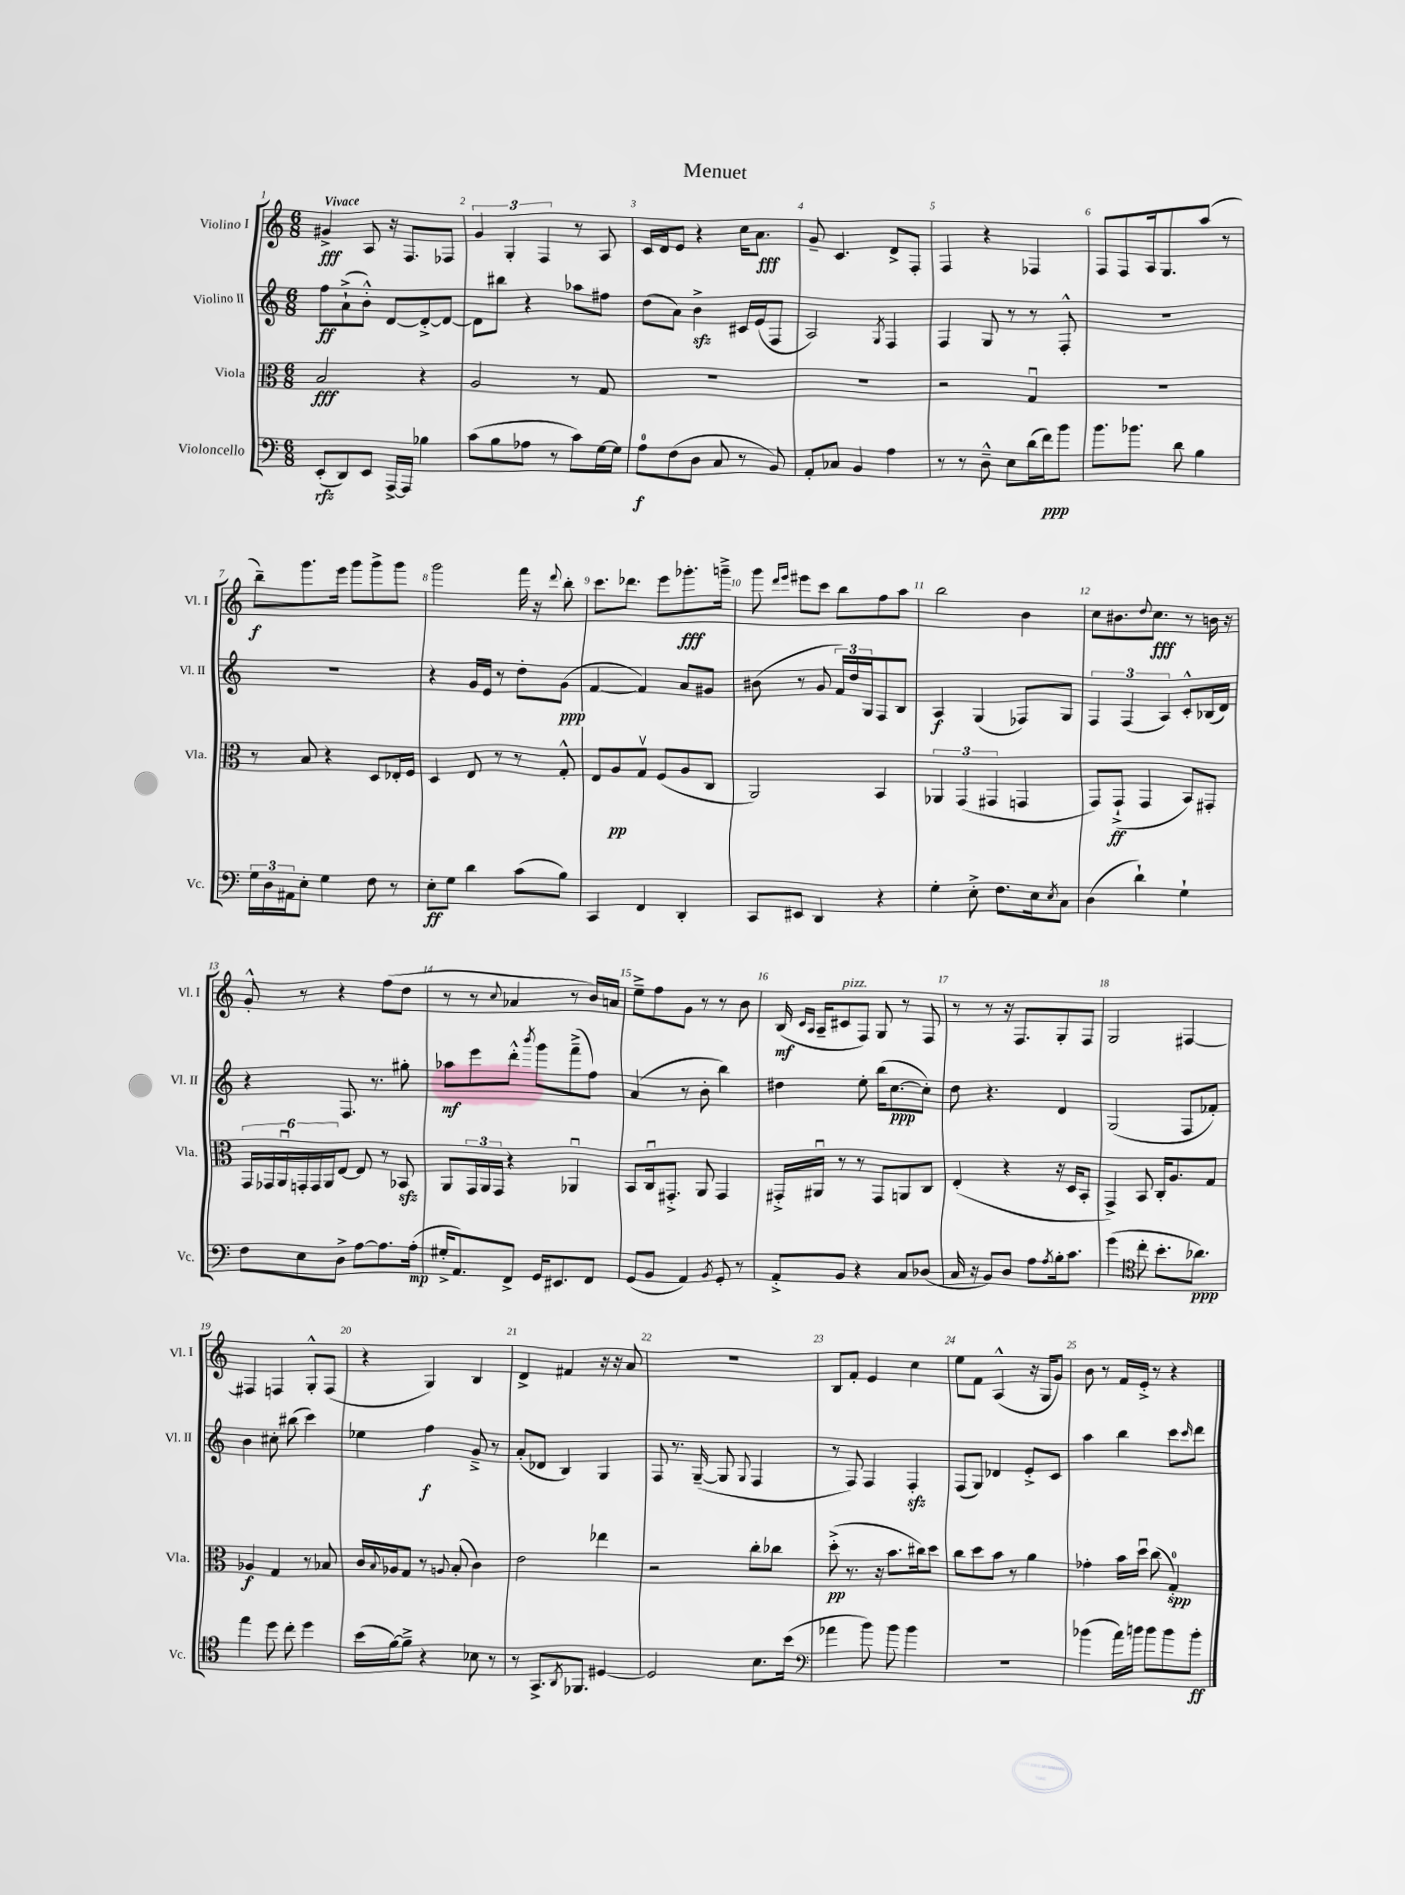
\header { title = "Menuet" }
<<
\new StaffGroup <<
\new Staff = "s0" \with { instrumentName = "Violino I" shortInstrumentName = "Vl. I" } {
    \clef treble \key c \major \numericTimeSignature \time 6/8 \tempo "Vivace"
    gis'4->\fff a8 r16 f8. fes8 |
    \tuplet 3/2 { g'4 g4-. f4 } r8 a8 |
    c'16 d'16 e'8 r4 c''16 a'8.\fff |
    g'8-- c'4. d'8-> f8-. |
    f4 r4 fes4 |
    f8 f8 a16 g8. a''8( r8 |
    b''8--\f) g'''8. e'''16 g'''8 g'''8-> g'''8 |
    g'''2 f'''16 r16 \appoggiatura { d'''8 } b''8-. |
    c'''8. des'''8. e'''8 ges'''8.-.\fff g'''16---> |
    g'''8 \grace { d'''16 e'''16 } eis'''8 c'''8 b''8 f''8 a''8 |
    b''2 b'4 |
    c''8 bis'8. \appoggiatura { d''8 } c''8.\fff r8 b'16 r16 |
    g'8-.-^ r8 r4 f''8( d''8 |
    r8 r8 \appoggiatura { c''8 } aes'4 r8 b'16) a'16 |
    e''8---> f''8 g'8 r8 r8 b'8 |
    b16\mf( \grace { c'16 a16 } a16-- cis'8^\markup { \italic "pizz." } f8) g8 r8 f8 |
    r8 r8 r16 f8. g8-. f8 |
    g2 fis4~ |
    fis4 f4 g8-.-^ f8( |
    r4 g4) b4 |
    d'4-> fis'4 r16 r16 a'8 |
    R2. |
    b8 f'8-. e'4 c''4 |
    e''8 f'8 a4-^( r16 g16 g'8) |
    b'8 r8 f'16 e'16-.-> r8 r4 \bar "|." |
}
\new Staff = "s1" \with { instrumentName = "Violino II" shortInstrumentName = "Vl. II" } {
    \clef treble \key c \major \numericTimeSignature \time 6/8
    f''8\ff a'8-!->( b'8-.-^) d'8~ d'8~-.-> d'8~ |
    d'8 bis''8 r4 aes''8 fis''8 |
    d''8( a'8) b'4->\sfz cis'16 e'16( f8 |
    a2) \acciaccatura { g8 } f4 |
    f4 g8 r8 r8 f8-.-^ |
    R2. |
    R2. |
    r4 g'16 e'16 r8 d''8-. g'8\ppp( |
    f'4~ f'4) a'8 gis'8 |
    bis'8( r8 g'8 \tuplet 3/2 { f'16) d''16 g16 } f8 b8 |
    a4\f g4( fes8) g8 |
    \tuplet 3/2 { f4 f4( a4) } c'8-.-^ bes16( d'16) |
    r4 f8. r8. gis''8-. |
    aes''8\mf e'''8 d'''8-.-^ \acciaccatura { b'''8 } g'''8 f'''8--->( f''8) |
    a'4( r8 b'8-. b''4) |
    dis''4 e''8-. b''16( c''8.~\ppp c''8-.) |
    d''8 r4. d'4 |
    g2( f8 fes'8-.) |
    b'4 cis''8-. bis''8( c'''4) |
    ees''4 f''4\f g'8---> r8 |
    a'8-.( des'8 b4) g4 |
    f8 r8. g16~--( g8 \appoggiatura { g8 } f4 |
    r8 f8) f4 f4-.\sfz |
    f8( g8) des'4 e'8-.-> c'8 |
    a''4 b''4 c'''8 \grace { c'''16 } d'''8 \bar "|." |
}
\new Staff = "s2" \with { instrumentName = "Viola" shortInstrumentName = "Vla." } {
    \clef alto \key c \major \numericTimeSignature \time 6/8
    b2\fff r4 |
    a2 r8 g8 |
    R2. |
    R2. |
    r2 g4\downbow |
    R2. |
    r8 b8 r4 d8 ees16-. f16 |
    d4 e8 r8 r8 g8-.-^ |
    e8 a8\pp g8\upbow f8( a8 c8 |
    a,2) b,4 |
    \tuplet 3/2 { aes,4 g,4( gis,4 } g,4 |
    g,8) g,8-!->\ff( g,4 b,8) gis,8-. |
    \tuplet 6/4 { g,16 ges,16 a,16\downbow g,16-. g,16 a,16 } e8~ e8 r8 bes,8\sfz |
    a,8 \tuplet 3/2 { g,16 a,16 g,16 } r4 aes,4\downbow |
    b,8 c16\downbow gis,8.-.-> a,8 gis,4 |
    gis,16-.-> ais,16\downbow r8 r8 gis,8 a,8 c8 |
    e4-.( r4 r16 d16 b,8-. |
    g,4->) b,8 c16-. a8. g8 |
    aes4\f g4 r8 bes8 |
    c'16 \appoggiatura { b8 } aes16 g8 r8 \appoggiatura { a8 } b8-.( c'4) |
    e'2 ees''4 |
    r2 c''8-. ces''8 |
    d''8-.->\pp( r8. r16 b'8. cis''16) d''8 |
    c''8 d''8 b'8 r8 a'4 |
    ges'4-. b'16 d''16\downbow c''8( g4-0-.\spp) \bar "|." |
}
\new Staff = "s3" \with { instrumentName = "Violoncello" shortInstrumentName = "Vc." } {
    \clef bass \key c \major \numericTimeSignature \time 6/8
    e,8-.\rfz( d,8) e,8 a,,16~-> a,,16 bes4 |
    c'8( b8 aes8 r8 c'8) g16~ g16 |
    a8-0\f f8( d8 c8 r8 b,8) |
    a,8-. ces8 b,4 a4 |
    r8 r8 d8---^ e8 d'16( f'16\ppp) b'8 |
    b'8. bes'8. d'8 b4 |
    \tuplet 3/2 { g16 d16 ais,16 } e8-. g4 f8 r8 |
    e8-.\ff g8 d'4 c'8( b8) |
    c,4 f,4 d,4-. |
    c,8 eis,8 d,4 r4 |
    g4-. e8-.-> f8. e16 \acciaccatura { e8 } c8 |
    d4( d'4-!) g4-! |
    f8 e8 d8-> a8~ a8. a16-.\mp( |
    gis16-.-> a,8.) f,8-> g,16 eis,8. f,8 |
    g,8( b,8 a,4) \acciaccatura { b,8 } g,8-. r8 |
    a,8-.-> b,8 r4 c8 des8( |
    c16 r16 b,8) d8 a8 \acciaccatura { a8 } b16-. c'8. |
    g'4( \clef tenor c''8-. b'8.-. aes'8.\ppp) |
    e''4 d''8 c''8-. d''4 |
    b'16( f'16~) f'8---> r4 bes8 r8 |
    r8 g,8.-> \acciaccatura { a,8 } fes,8. dis4~ |
    dis2 b8. b'16( |
    \clef bass aes'4 b'8) b'8 b'4 |
    R2. |
    bes'4( a'16) b'16 b'8 b'8 b'8-.\ff \bar "|." |
}
>>
>>
\layout { \context { \Score \override BarNumber.break-visibility = ##(#f #t #t) barNumberVisibility = #all-bar-numbers-visible } }
